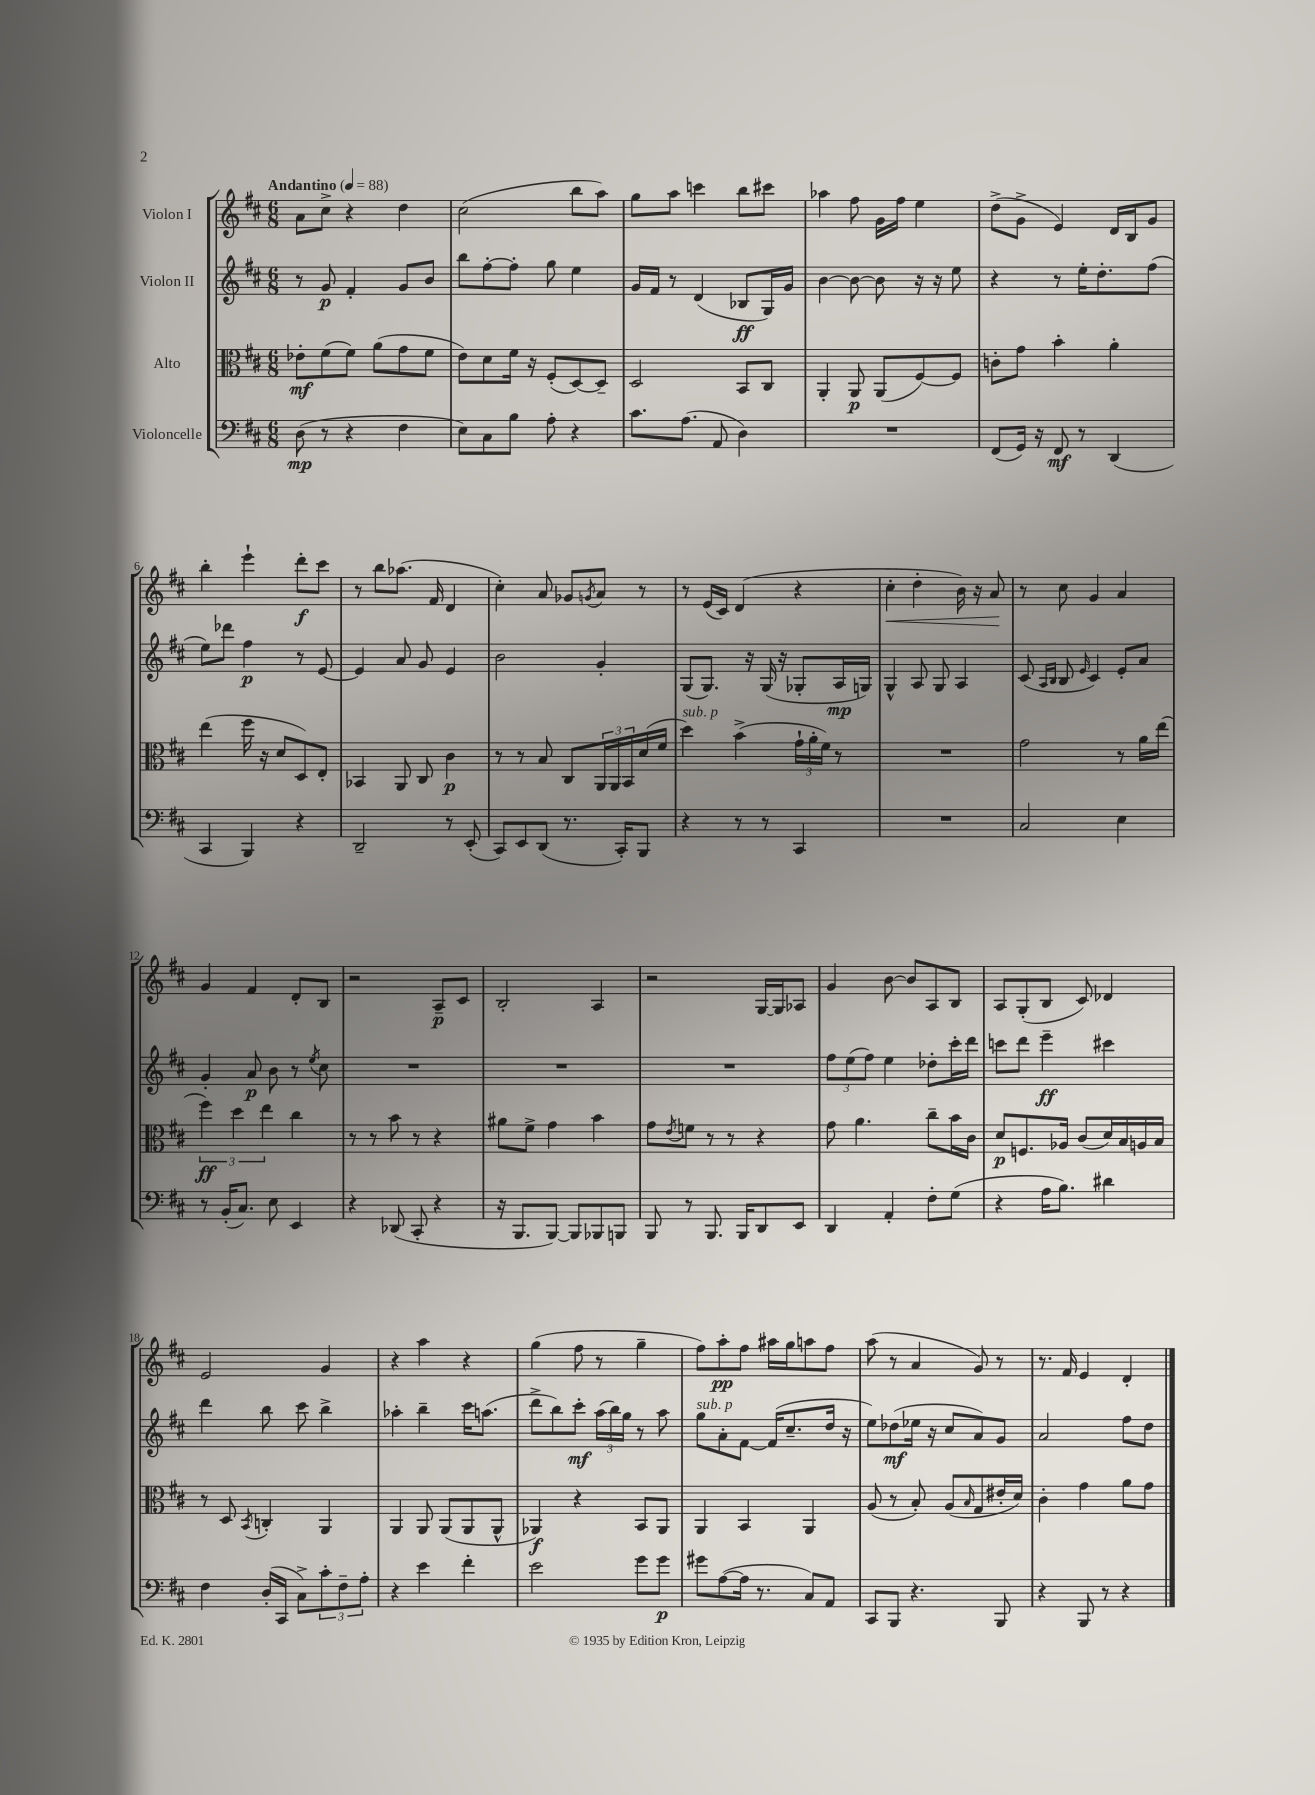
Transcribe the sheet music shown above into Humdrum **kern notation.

**kern	**dynam	**kern	**dynam	**kern	**dynam	**kern	**dynam
*part4	*part4	*part3	*part3	*part2	*part2	*part1	*part1
*staff4	*staff4	*staff3	*staff3	*staff2	*staff2	*staff1	*staff1
*I"Violoncelle	*	*I"Alto	*	*I"Violon II	*	*I"Violon I	*
*clefF4	*	*clefC3	*	*clefG2	*	*clefG2	*
*k[f#c#]	*	*k[f#c#]	*	*k[f#c#]	*	*k[f#c#]	*
*M6/8	*	*M6/8	*	*M6/8	*	*M6/8	*
*MM88	*	*MM88	*	*MM88	*	*MM88	*
=1	=1	=1	=1	=1	=1	=1	=1
!	!	!	!	!	!	!LO:TX:a:B:t=Andantino	!
(8D\	mp	8e-X'\L	mf	8r	.	8a\L	.
8r	.	(8f#\	.	8g/	p	8cc#^\J	.
4r	.	8f#\J)	.	4f#'/	.	4r	.
.	.	(8a\L	.	.	.	.	.
4F#\	.	8g\	.	8g/L	.	4dd\	.
.	.	8f#\J	.	8b/J	.	.	.
=2	=2	=2	=2	=2	=2	=2	=2
8E\L)	.	8e\L)	.	8bb\L	.	(2cc#\	.
8C#\	.	8d\	.	[8ff#'\	.	.	.
8B\J	.	16f#\Jk	.	8ff#'\J]	.	.	.
.	.	16r	.	.	.	.	.
8A'\	.	(8F#'/L	.	8gg\	.	.	.
4r	.	[8D/)	.	4ee\	.	8bb\L	.
.	.	8D~/J]	.	.	.	8aa\J)	.
=3	=3	=3	=3	=3	=3	=3	=3
8.c#\L	.	2D/	.	16g/LL	.	8gg\L	.
.	.	.	.	16f#/JJ	.	.	.
.	.	.	.	8r	.	8aa\J	.
(8.A\J	.	.	.	.	.	.	.
.	.	.	.	(4d/	.	4cccn\	.
8AA/	.	.	.	.	.	.	.
4D\)	.	8BB/L	.	8B-X/L	ff	8bb\L	.
.	.	8C#/J	.	16G/L)	.	8ccc#X\J	.
.	.	.	.	16g/JJ	.	.	.
=4	=4	=4	=4	=4	=4	=4	=4
2.r	.	4AA'/	.	[4b\	.	4aa-X\	.
.	.	8AA/	p	8b\_	.	8ff#\	.
.	.	(8AA/L	.	8b\]	.	16g\LL	.
.	.	.	.	.	.	16ff#\JJ	.
.	.	[8F#/)	.	16r	.	4ee\	.
.	.	.	.	16r	.	.	.
.	.	8F#/J]	.	8ee\	.	.	.
=5	=5	=5	=5	=5	=5	=5	=5
(8FF#/L	.	8cn'\L	.	4r	.	(8dd^\L	.
16GG/Jk)	.	8g\J	.	.	.	8g^\J	.
16r	.	.	.	.	.	.	.
8FF#/	mf	4b'\	.	8r	.	4e/)	.
8r	.	.	.	16ee'\KL	.	.	.
.	.	.	.	8.dd'\	.	.	.
(4DD/	.	4a'\	.	.	.	16d/LL	.
.	.	.	.	.	.	16B/J	.
.	.	.	.	(8ff#\J	.	8g/J	.
!!LO:LB:g=z
=6	=6	=6	=6	=6	=6	=6	=6
4CC#/	.	(4ee\	.	8ee\L)	.	4bb'\	.
.	.	.	.	8ddd-X\J	.	.	.
4BBB/)	.	16ff#\	.	4ff#\	p	4eee`\	.
.	.	16r	.	.	.	.	.
.	.	8d/L	.	.	.	.	.
4r	.	8D/)	.	8r	.	8ddd'\L	f
.	.	8E'/J	.	[8e/	.	8ccc#\J	.
=7	=7	=7	=7	=7	=7	=7	=7
2DD~/	.	4BB-X/	.	4e/]	.	8r	.
.	.	.	.	.	.	8bb\L	.
.	.	8AA/	.	8a/	.	(8.aa-X\J	.
.	.	8C#/	.	8g/	.	.	.
.	.	.	.	.	.	16f#/	.
8r	.	4c#\	p	4e/	.	4d/	.
(8EE'/	.	.	.	.	.	.	.
=8	=8	=8	=8	=8	=8	=8	=8
8CC#/L)	.	8r	.	2b\	.	4cc#'\)	.
8EE/	.	8r	.	.	.	.	.
(8DD/J	.	8B/	.	.	.	8a/	.
8.r	.	8C#/L	.	.	.	8g-X/L	.
.	.	.	.	.	.	8qgn/	.
.	.	24AA/L	.	4g'/	.	8a/J	.
.	.	24AA/	.	.	.	.	.
16CC#'/KL)	.	.	.	.	.	.	.
.	.	24BB/	.	.	.	.	.
8BBB/J	.	(16d/	.	.	.	8r	.
.	.	16f#/JJ	.	.	.	.	.
=9	=9	=9	=9	=9	=9	=9	=9
!	!	!LO:TX:a:i:t=sub. p	!	!	!	!	!
4r	.	4dd\)	.	(8G/L	.	8r	.
.	.	.	.	8.G/J)	.	(16e/LL	.
.	.	.	.	.	.	16c#/JJ)	.
8r	.	(4b^\	.	.	.	(4d/	.
.	.	.	.	16r	.	.	.
8r	.	.	.	(16G/	.	.	.
.	.	.	.	16r	.	.	.
4CC#/	.	24g`\LL	.	8G-X'/L	.	4r	.
.	.	24a'\	.	.	.	.	.
.	.	24f#\JJ)	.	.	.	.	.
.	.	8r	.	16A/L	mp	.	.
.	.	.	.	16Gn/JJ)	.	.	.
=10	=10	=10	=10	=10	=10	=10	=10
!	!	!	!	!	!	!	!LO:HP:b
2.r	.	2.r	.	4G^^/	.	4cc#'\	<
.	.	.	.	8A/	.	4dd'\	.
.	.	.	.	8G/	.	.	.
.	.	.	.	4A/	.	16b\)	.
.	.	.	.	.	.	16r	.
.	.	.	.	.	.	8a/	.
.	.	.	.	.	.	.	[
=11	=11	=11	=11	=11	=11	=11	=11
2C#/	.	2g\	.	(8c#/	.	8r	.
.	.	.	.	16qqA/LL	.	.	.
.	.	.	.	16qqB/JJ	.	.	.
.	.	.	.	8B/	.	8cc#\	.
.	.	.	.	16qqe/	.	.	.
.	.	.	.	4c#/)	.	4g/	.
4E\	.	8r	.	8e'/L	.	4a/	.
.	.	16a\LL	.	8a/J	.	.	.
.	.	(16ee\JJ	.	.	.	.	.
!!LO:LB:g=z
=12	=12	=12	=12	=12	=12	=12	=12
8r	.	6ff#\)	ff	4g'/	.	4g/	.
(16BB'/KL	.	.	.	.	.	.	.
.	.	6dd\	.	.	.	.	.
8.C#/J)	.	.	.	.	.	.	.
.	.	.	.	8a/	p	4f#/	.
.	.	6ee\	.	.	.	.	.
8E\	.	.	.	8b\	.	.	.
4EE/	.	4cc#\	.	8r	.	8d'/L	.
.	.	.	.	8qee/	.	.	.
.	.	.	.	8cc#\	.	8B/J	.
=13	=13	=13	=13	=13	=13	=13	=13
4r	.	8r	.	2.r	.	2r	.
.	.	8r	.	.	.	.	.
(8DD-X/	.	8b\	.	.	.	.	.
8CC#'/	.	8r	.	.	.	.	.
4r	.	4r	.	.	.	8A~/L	p
.	.	.	.	.	.	8c#/J	.
=14	=14	=14	=14	=14	=14	=14	=14
16r	.	8a#X\L	.	2.r	.	2B'/	.
8.BBB/L	.	.	.	.	.	.	.
.	.	8f#^\J	.	.	.	.	.
[8BBB/J)	.	4g\	.	.	.	.	.
8BBB/L]	.	.	.	.	.	.	.
8BBB-X/	.	4b\	.	.	.	4A/	.
8BBBn/J	.	.	.	.	.	.	.
=15	=15	=15	=15	=15	=15	=15	=15
8BBB/	.	8g\L	.	2.r	.	2r	.
.	.	8qe/	.	.	.	.	.
8r	.	8fn\J	.	.	.	.	.
8.BBB/	.	8r	.	.	.	.	.
.	.	8r	.	.	.	.	.
16BBB/KL	.	.	.	.	.	.	.
8DD/	.	4r	.	.	.	[16G/LL	.
.	.	.	.	.	.	16G/J]	.
8EE/J	.	.	.	.	.	8A-X/J	.
=16	=16	=16	=16	=16	=16	=16	=16
4DD/	.	8g\	.	12ff#\L	.	4g/	.
.	.	.	.	(12ee\	.	.	.
.	.	4.a\	.	.	.	.	.
.	.	.	.	12ff#\J)	.	.	.
4AA'/	.	.	.	4ee\	.	[8b\	.
.	.	.	.	.	.	8b/L]	.
8F#'\L	.	8cc#~\L	.	8dd-X'\L	.	8A/	.
(8G\J	.	16b\L	.	16ccc#'\L	.	8B/J	.
.	.	16c#\JJ	.	16ddd\JJ	.	.	.
=17	=17	=17	=17	=17	=17	=17	=17
4r	.	8d/L	p	8cccn\L	.	8A/L	.
.	.	8.Fn/	.	8ddd\J	.	(8G'/	.
16A\KL	.	.	.	4eee~\	ff	8B/J	.
8.B\J)	.	16A-X/Jk	.	.	.	.	.
.	.	(8c#/L	.	.	.	8c#/)	.
4d#X\	.	16d/L)	.	4ccc#X\	.	4d-X/	.
.	.	16B/	.	.	.	.	.
.	.	16An/	.	.	.	.	.
.	.	16B/JJ	.	.	.	.	.
!!LO:LB:g=z
=18	=18	=18	=18	=18	=18	=18	=18
4F#\	.	8r	.	4ddd\	.	2e/	.
.	.	8D/	.	.	.	.	.
.	.	8qBB/	.	.	.	.	.
(16D'/LL	.	4Cn'/	.	8bb\	.	.	.
16CC#/JJ	.	.	.	.	.	.	.
8C#^\L)	.	.	.	8ccc#\	.	.	.
12c#'\	.	4AA/	.	4bb^\	.	4g/	.
12F#~\	.	.	.	.	.	.	.
12A'\J	.	.	.	.	.	.	.
=19	=19	=19	=19	=19	=19	=19	=19
4r	.	4AA/	.	4aa-X'\	.	4r	.
4e\	.	8AA/	.	4bb~\	.	4aa\	.
.	.	(8AA/L	.	.	.	.	.
4f#'\	.	8AA/	.	16ccc#\KL	.	4r	.
.	.	.	.	(8.aan\J	.	.	.
.	.	8AA^^/J	.	.	.	.	.
=20	=20	=20	=20	=20	=20	=20	=20
2e\	.	4AA-X/)	f	8ddd^\L	.	(4gg\	.
.	.	.	.	8bb\)	.	.	.
.	.	4r	.	8ccc#'\J	mf	8ff#\	.
.	.	.	.	(24aa\LL	.	8r	.
.	.	.	.	24bb\)	.	.	.
.	.	.	.	24gg\JJ	.	.	.
8g\L	.	8BB/L	.	8r	.	4gg~\	.
8g\J	p	8AA-/J	.	8aa\	.	.	.
=21	=21	=21	=21	=21	=21	=21	=21
!	!	!	!	!LO:TX:a:i:t=sub. p	!	!	!
8g#X\L	.	4AA/	.	8gg\L	.	8ff#\L)	.
([8A\	.	.	.	8a'\	.	8aa'\	pp
16A\Jk]	.	4BB/	.	[8f#\J	.	8ff#\J	.
8.r	.	.	.	.	.	.	.
.	.	.	.	(16f#/KL]	.	16aa#X\LL	.
.	.	.	.	8.cc#~/	.	16gg\J	.
8C#/L)	.	4AA/	.	.	.	8aan\	.
8AA/J	.	.	.	16dd/Jk	.	8ff#\J	.
.	.	.	.	16r	.	.	.
=22	=22	=22	=22	=22	=22	=22	=22
8CC#/L	.	(8A/	.	8ee\L)	.	(8aa\	.
8BBB/J	.	8r	.	(8dd-X\	mf	8r	.
4.r	.	8B'/)	.	16ee-X\Jk	.	4a/	.
.	.	.	.	16r	.	.	.
.	.	(8A/L	.	8cc#/L	.	.	.
.	.	16qqB/	.	.	.	.	.
.	.	8G/	.	8a/)	.	8g/)	.
8BBB/	.	16e#X'/L	.	8g/J	.	8r	.
.	.	16d/JJ)	.	.	.	.	.
=23	=23	=23	=23	=23	=23	=23	=23
4r	.	4c#'\	.	2a/	.	8.r	.
.	.	.	.	.	.	16f#/	.
8BBB/	.	4g\	.	.	.	4e/	.
8r	.	.	.	.	.	.	.
4r	.	8a\L	.	8ff#\L	.	4d'/	.
.	.	8g\J	.	8dd\J	.	.	.
==	==	==	==	==	==	==	==
*-	*-	*-	*-	*-	*-	*-	*-
